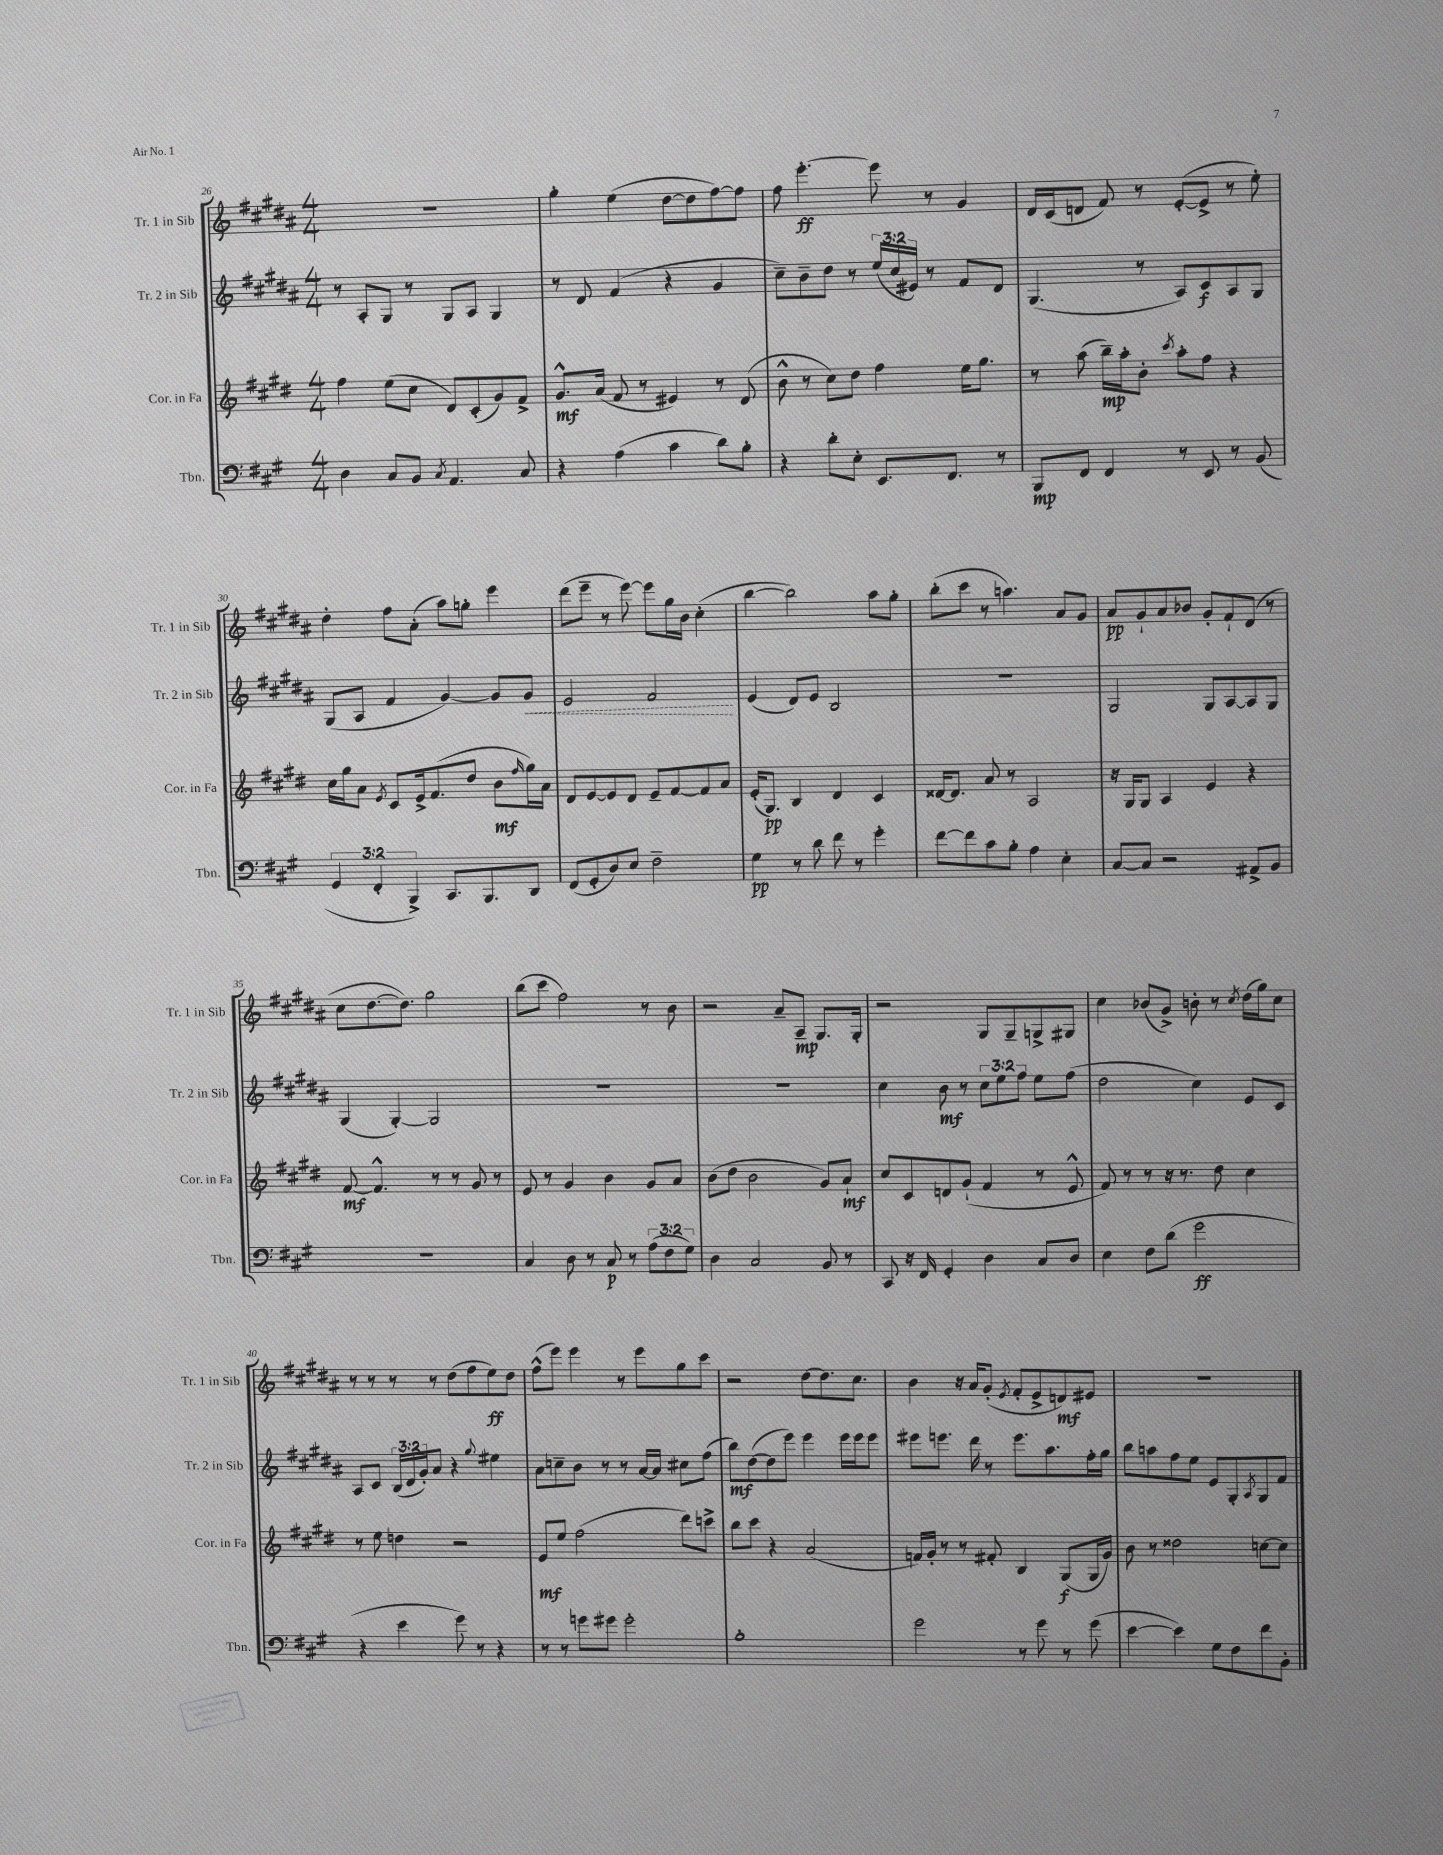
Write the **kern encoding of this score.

**kern	**kern	**kern	**kern
*staff4	*staff3	*staff2	*staff1
*clefF4	*clefG2	*clefG2	*clefG2
*k[f#c#g#]	*k[f#c#g#d#]	*k[f#c#g#d#a#]	*k[f#c#g#d#a#]
*M4/4	*M4/4	*M4/4	*M4/4
4D\	4ff#\	8r	1r
.	.	8A#'/L	.
8C#/L	(8ee\L	8G#/J	.
8BB/J	8cc#\J	8r	.
8qC#/	.	.	.
4.AA/	8d#/L)	8G#/L	.
.	(8c#'/	8A#/J	.
.	8g#/)	4G#/	.
8C#/	8f#^/J	.	.
=	=	=	=
4r	8.g#^^/L	8r	4gg#'\
.	.	8d#/	.
.	(16a/Jk	.	.
(4A\	8f#/	(4f#/	(4ee\
.	8r	.	.
4c#\	4e#/)	4r	[8dd#\L
.	.	.	8dd#\]
8d\L)	8r	4g#/	[8ff#\)
8B'\J	(8d#/	.	8ff#\]J
=	=	=	=
4r	8b^^\	8cc#~\L)	8ff#\
.	8r	8b~\	[4.eee'\
8d'\L	8cc#\L)	8dd#\J	.
8E'\J	8dd#\J	8r	.
8.EE/L	4ff#\	(24ee/LL	8eee\]
.	.	24cc#/	.
.	.	24e#/JJ)	.
.	.	8r	8r
8.FF#/J	.	.	.
.	16ee\LK	8f#/L	4g#/
.	8.gg#\J	.	.
8r	.	8d#/J	.
=	=	=	=
8BBB/L	8r	(4.G#/	16d#/LL
.	.	.	(16c#/J
8FF#/J	(8aa\	.	8d/J
4FF#/	16bb~\LL)	.	8f#/)
.	16aa'\J	.	.
.	8b'\J	8r	8r
.	8qccc#/	.	.
8r	8aa'\L	8A#/L)	([8e'/L
8EE/	8ff#\J	8c#/	8e^/]J
8r	4r	8A#/	8r
(8BB/	.	8G#/J	8ee'\)
=	=	=	=
6GG#/	16cc#\LL	(8G#/L	4dd#'\
.	16gg#\J	.	.
.	8a\J	8A#/J	.
6FF#'/	.	.	.
.	8qe/	.	.
.	8c#/L	4f#/	8ff#\L
6BBB^/)	.	.	.
.	16e^/k	.	(8a#'\J
.	(8.f#/	.	.
8.CC#/L	.	[4g#/)	8aa#\L)
.	8dd#/J	.	8gg'\J
8.BBB/	.	.	.
.	8b\L	8g#/]L	4eee\
.	16qqff#/	.	.
8DD/J	16gg#\L)	8g#/J	.
.	16a\JJ	.	.
=	=	=	=
(8FF#/L	8d#/L	2e/	(8ddd#\L
8GG#'/	[8e/	.	8eee~\J
8D/)	8e/]	.	8r
8E/J	8d#/J	.	[8eee\)
2F#~\	8e~/L	2f#/	8eee\]L
.	[8f#/	.	16gg#\L
.	.	.	16b\JJ
.	8f#/]	.	(4cc#'\
.	8a/J	.	.
=	=	=	=
4G#\	(16e'/LK	(4e/	[4bb\
.	8.G#/J)	.	.
8r	4B/	8d#/L)	2bb\])
8d\	.	8e/J	.
8f#\	4d#/	2B/	.
8r	.	.	.
4g#'\	4c#/	.	8aa#\L
.	.	.	8gg#'\J
=	=	=	=
[8f#\L	[16d##/LK	1r	(8bb'\L
.	8.d##/]J	.	.
8f#\]	.	.	8ccc#\J
8c#\	8a/	.	8r
8B'\J	8r	.	4.aa\)
4A\	2A/	.	.
4E'\	.	.	8a#/L
.	.	.	8g#/J
=	=	=	=
[8C#/L	16r	2G#/	8a#/L
.	16G#/LK	.	.
8C#/]J	8G#/J	.	8g#`/
2r	4A/	.	8a#/
.	.	.	8b-/J
.	4e/	8G#/L	8g#'/L
.	.	[8A#/	8f#`/
8AA#^/L	4r	8A#/]	(8d#/J
8BB/J	.	8G#/J	8r
=	=	=	=
1r	[8f#/	(4G#/	8cc#\L
.	4.f#^^/]	.	[8.dd#\
.	.	[4G#'/)	.
.	.	.	8.dd#\]J)
.	8r	2G#/]	2gg#\
.	8r	.	.
.	8g#/	.	.
.	8r	.	.
=	=	=	=
4C#/	8e/	1r	(8bb\L
.	8r	.	8ccc#\J
8D\	4g#/	.	2ff#\)
8r	.	.	.
8C#/	4b\	.	.
8r	.	.	.
(12A\L	8g#/L	.	8r
12F#\	.	.	.
.	8a/J	.	8b\
12G#\J)	.	.	.
=	=	=	=
4D\	(8b\L	1r	2r
.	8dd#\J	.	.
2C#/	2b\	.	.
.	.	.	8a#~/L
.	.	.	8A#~/J
8BB/	8g#/L)	.	8.G#/L
8r	8a`/J	.	.
.	.	.	16G#'/Jk
=	=	=	=
8CC#/	8cc#/L	4cc#\	2r
16r	8c#/	.	.
16FF#/	.	.	.
4GG#'/	8d/	8b\	.
.	(8g#`/J	8r	.
4D\	4f#/	12cc#\L	8G#/L
.	.	12ee\	.
.	.	.	8G#~/
.	.	12ff#\J	.
8C#/L	8r	8ee\L	8G^/
8D/J	8e^^/	(8ff#\J	8G#/J
=	=	=	=
4E\	8f#/)	2dd#\	4cc#\
.	8r	.	.
8F#\L	8r	.	(8b-/L
(8d\J	16r	.	8g#^/J)
.	8.r	.	.
2g#\	.	4cc#\)	8b'\
.	8dd#\	.	8r
.	.	.	8qcc#/
.	4cc#\	8e/L	(16dd#\LL
.	.	.	16gg#\J)
.	.	8c#/J	8cc#\J
=	=	=	=
4r	8r	8A#/L	8r
.	8ee\	8c#/J	8r
4e\	4dd\	(24B/LL	8r
.	.	24d#/	.
.	.	24g#'/J)	.
.	.	8a#/J	8r
8g#\)	2r	4r	(8dd#\L
8r	.	.	8ff#\
.	.	8qqgg#/	.
4r	.	4ee#\	8ee\)
.	.	.	8dd#\J
=	=	=	=
8r	8e/L	8a#\L	(8ff#^^\L
8r	8ee/J	8cc~\	8eee\J)
8g\L	(2ff#\	8b\J	4eee\
8g#\J	.	8r	.
2g#'\	.	8r	8r
.	.	[16a#/LL	8eee\L
.	.	16a#/]JJ	.
.	8ddd#\L)	8cc#\L	8gg#\
.	8ccc^\J	(8ff#\J	8ccc#\J
=	=	=	=
1B'	8bb\L	8bb\L)	2r
.	8ccc#\J	([8dd#\	.
.	4r	8dd#\]	.
.	.	8eee\J)	.
.	(2a/	4eee\	[8dd#\L
.	.	.	8.dd#\]
.	.	16eee\LL	.
.	.	16eee\J	8.cc#\J
.	.	8eee\J	.
=	=	=	=
2g#\	16f/LL)	8eee#\L	4b\
.	16g#'/JJ	.	.
.	8r	8.eee\J	.
.	8r	.	16r
.	.	16ddd#\	16a#/LK
.	8f#'/	8r	(8g#'/J
.	.	.	8qe/
8r	4B/	8.eee\L	8f#'/L
8g#\	.	.	8e^/
.	.	8.aa#\	.
8r	(8G#/L	.	8d/)
(8g#\	16G#/L	16ff#'\L	8e#/J
.	16g#/JJ)	16gg#\JJ	.
=	=	=	=
[4e\	8b\	8bb\L	1r
.	8r	8aa\	.
4e\])	2dd##\	8ff#\	.
.	.	8ee\J	.
8G#\L	.	8e/L	.
8F#\	.	8G#'/	.
.	.	8qA#/	.
8f#\	[8cc\L	8G#/	.
8BB'\J	8cc\]J	8f#/J	.
==	==	==	==
*-	*-	*-	*-
